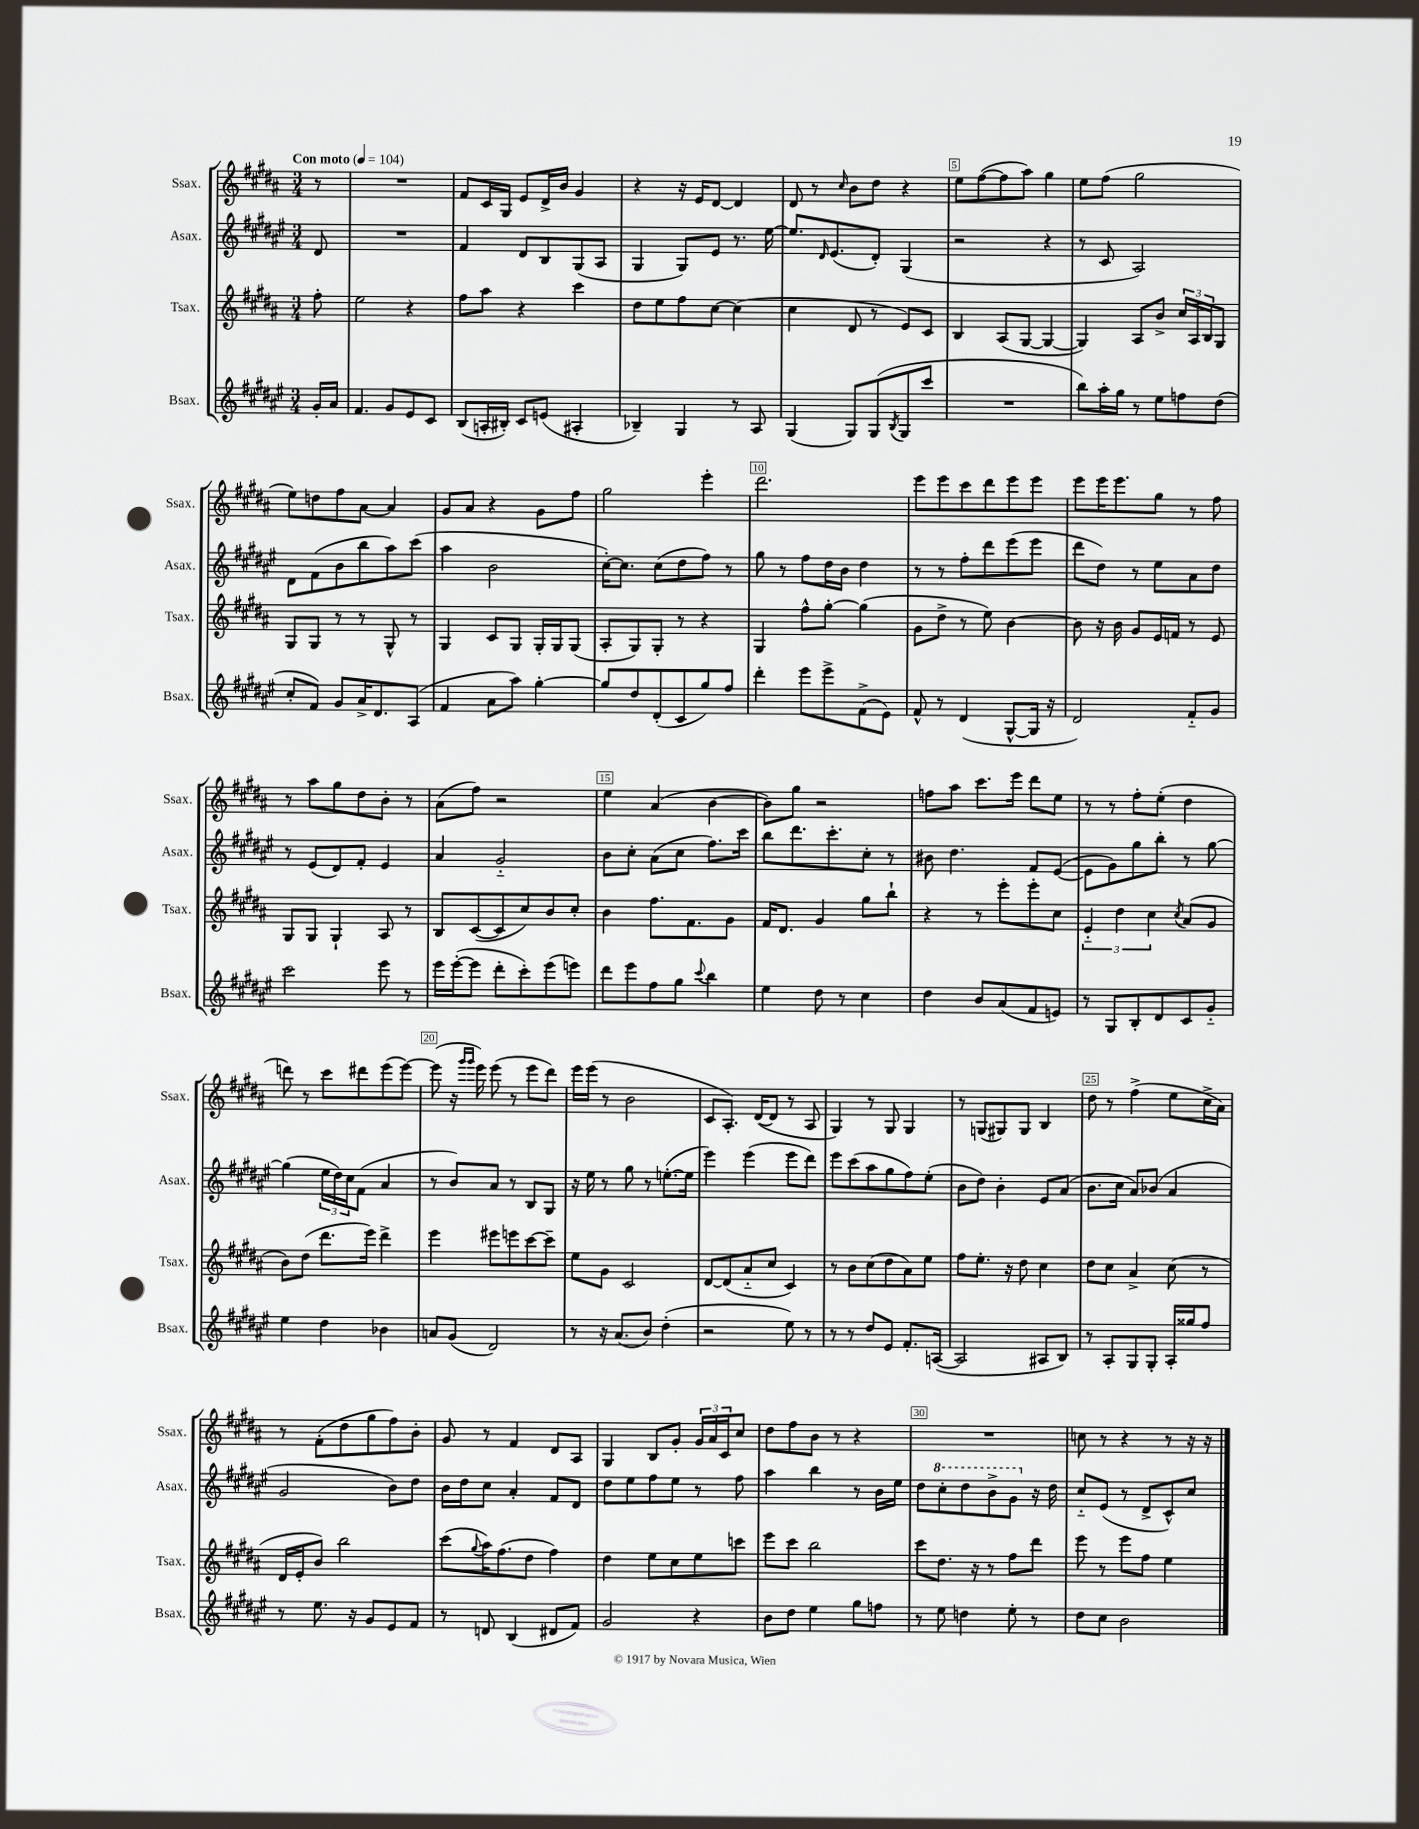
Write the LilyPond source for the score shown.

<<
\new StaffGroup <<
\new Staff = "s0" \with { instrumentName = "Ssax." shortInstrumentName = "Ssax." } {
    \clef treble \key b \major \numericTimeSignature \time 3/4 \partial 8 \tempo "Con moto" 4 = 104
    r8 |
    R2. |
    fis'8 cis'16 gis16 e'8 dis'16-> b'16 gis'4 |
    r4 r16 e'16 dis'8~ dis'4 |
    dis'8 r8 \grace { cis''16 } b'8 dis''8 r4 |
    e''8 fis''8~( fis''8 ais''8) gis''4 |
    e''8 fis''8( gis''2 |
    e''8) d''8 fis''8 ais'8~ ais'4 |
    gis'8 ais'8 r4 gis'8 fis''8 |
    gis''2 e'''4-. |
    dis'''2. |
    e'''8 e'''8 cis'''8 dis'''8 e'''8 e'''8 |
    e'''8 e'''16 e'''8. gis''8 r8 fis''8 |
    r8 ais''8 gis''8 dis''8 b'8-. r8 |
    ais'8( fis''8) r2 |
    e''4 ais'4( b'4~ |
    b'8) gis''8 r2 |
    f''8 ais''8 cis'''8. e'''16 dis'''8 e''8 |
    r8 r8 fis''8-. e''8-.( dis''4 |
    d'''8) r8 cis'''8 dis'''8 e'''8( e'''8~) |
    e'''8( r16 \grace { gis'''16 gis'''16 } e'''16) e'''8( r8 e'''8 dis'''8) |
    e'''16 e'''16( r8 b'2 |
    cis'8 ais8.-.) dis'16~( dis'8 r8 ais8 |
    gis4) r8 gis8 gis4 |
    r8 g8( gis8) gis8 b4 |
    dis''8 r8 fis''4->( e''8 cis''16-> ais'16) |
    r8 fis'8-.( dis''8 gis''8 fis''8) b'8-. |
    gis'8 r8 fis'4 dis'8 ais8 |
    gis4 b8 gis'8-. \tuplet 3/2 { gis'16 ais'16 cis'16 } cis''8 |
    dis''8 fis''8 b'8 r8 r4 |
    R2. |
    c''8 r8 r4 r8 r16 r16 \bar "|." |
}
\new Staff = "s1" \with { instrumentName = "Asax." shortInstrumentName = "Asax." } {
    \clef treble \key fis \major \numericTimeSignature \time 3/4 \partial 8
    dis'8 |
    R2. |
    fis'4 dis'8 b8 gis8( ais8 |
    gis4 gis8) eis'8 r8. eis''16~ |
    eis''8. \grace { dis'16 } eis'8.( dis'8-.) gis4( |
    r2 r4 |
    r8 cis'8 ais2) |
    dis'8 fis'8( b'8 b''8 ais''8) cis'''8( |
    ais''4 b'2 |
    cis''16~-.) cis''8. cis''8( dis''8 fis''8) r8 |
    gis''8 r8 fis''8 dis''16 b'16 dis''4 |
    r8 r8 fis''8-. dis'''8 eis'''8( eis'''8 |
    dis'''8 dis''8) r8 eis''8 ais'8 dis''8 |
    r8 eis'8( dis'8) fis'8-. eis'4 |
    ais'4 gis'2-_ |
    b'8 cis''8-. ais'8( cis''8 fis''8.) cis'''16 |
    b''8 dis'''8. cis'''8.-. cis''8-. r8 |
    bis'8 dis''4. fis'8 eis'8~( |
    eis'8 gis'8) gis''8 b''8-. r8 gis''8~ |
    gis''4( \tuplet 3/2 { eis''16 dis''16) cis''16 } fis'8( ais'4 |
    r8 b'8) ais'8 r8 b8 gis8 |
    r16 eis''16 r8 gis''8 r8 e''8.~-.( e''16 |
    eis'''4) eis'''4( eis'''8 dis'''8) |
    eis'''8 cis'''8( ais''8 gis''8 fis''8) eis''8-.( |
    b'8 dis''8) b'4-. eis'8 ais'8( |
    b'8. cis''16 ais'8) bes'8( ais'4 |
    gis'2 b'8) dis''8 |
    b'16 dis''16 cis''8 ais'4-. fis'8 dis'8 |
    dis''8 eis''8 fis''8 eis''8 r8 fis''8 |
    ais''4 b''4 r8 b'16 eis''16 |
    dis''8 \ottava #1 cis'''8-. dis'''8 b''8-> gis''8 \ottava #0 r16 dis''16 |
    cis''8-_ eis'8( r8 dis'8-> cis'8-^) cis''8 \bar "|." |
}
\new Staff = "s2" \with { instrumentName = "Tsax." shortInstrumentName = "Tsax." } {
    \clef treble \key b \major \numericTimeSignature \time 3/4 \partial 8
    fis''8-. |
    e''2 r4 |
    fis''8 ais''8 r4 cis'''4 |
    dis''8 e''8 fis''8 cis''8~ cis''4( |
    cis''4 dis'8 r8 e'8) cis'8 |
    b4 ais8( gis8~ gis4~ |
    gis4) ais8 b'8-> \tuplet 3/2 { cis''16 ais16 b16 } gis8 |
    gis8 gis8 r8 r8 gis8-^ r8 |
    gis4 cis'8 gis8 gis16-. gis16 gis8( |
    ais8-. gis8) gis8-. r8 r4 |
    gis4 fis''8-^ gis''8~-. gis''4( |
    gis'8 dis''8-> r8 e''8) b'4~ |
    b'8 r16 b'16 gis'8 e'16 f'16 r8 e'8 |
    gis8 gis8 gis4-! ais8 r8 |
    b8 cis'8~( cis'8 cis''8) b'8 cis''8-. |
    b'4 fis''8. fis'8. gis'8 |
    fis'16 dis'8. gis'4 gis''8 b''8-! |
    r4 r8 e'''8-. e'''8-. cis''8 |
    \tuplet 3/2 { e'4-_ dis''4 cis''4 } \acciaccatura { cis''8 } ais'8( gis'8 |
    b'8) dis''8( dis'''8. e'''16) dis'''4-> |
    e'''4 eis'''8 e'''8 cis'''8~ cis'''8-- |
    e''8 gis'8 cis'2 |
    dis'8~ dis'8( ais'8-_ cis''8 cis'4) |
    r8 b'8 cis''8( dis''8 ais'8) e''8 |
    fis''8 e''8.-. r16 dis''8 cis''4 |
    dis''8 cis''8 ais'4-> cis''8( r8 |
    dis'16 e'16-. b'8) b''2 |
    cis'''8( \appoggiatura { gis''8 } ais''16) fis''8.( dis''8 fis''4) |
    dis''4 e''8 cis''8 e''8 c'''8 |
    e'''8 cis'''8 b''2 |
    cis'''8 dis''8. r16 r8 fis''8 dis'''8 |
    e'''8 r8 e'''8 fis''8 e''4 \bar "|." |
}
\new Staff = "s3" \with { instrumentName = "Bsax." shortInstrumentName = "Bsax." } {
    \clef treble \key fis \major \numericTimeSignature \time 3/4 \partial 8
    gis'16-. ais'16 |
    fis'4. gis'8 eis'8 cis'8 |
    b8( a16-. bis16-.) cis'8 e'8( ais4-. |
    bes4--) gis4 r8 ais8 |
    gis4( gis8) gis8( \acciaccatura { b8 } gis8 cis'''8 |
    R2. |
    b''8) ais''16-. gis''16 r8 eis''8 f''8 dis''8( |
    cis''8-. fis'8) gis'8 ais'16-> dis'8. ais8( |
    fis'4 ais'8 ais''8) gis''4~-. |
    gis''8 dis''8 dis'8-.( cis'8 gis''8) fis''8 |
    dis'''4-. eis'''8 eis'''8-> fis'8->( eis'8) |
    fis'8-^ r8 dis'4( gis8~-^ gis16 r16 |
    dis'2) fis'8-_ gis'8 |
    cis'''2 eis'''8 r8 |
    eis'''16 eis'''16~-.( eis'''8 dis'''8-. cis'''8-.) eis'''8( e'''8) |
    dis'''8 eis'''8 fis''8 gis''8 \appoggiatura { cis'''8 } b''4 |
    eis''4 dis''8 r8 cis''4 |
    dis''4 b'8 ais'8( fis'8 e'8) |
    r8 gis8 b8-. dis'8 cis'8 gis'8-_ |
    eis''4 dis''4 bes'4 |
    a'8 gis'8( dis'2) |
    r8 r16 ais'8.( b'8) dis''4-.( |
    r2 eis''8) r8 |
    r8 r8 dis''8 eis'8 fis'8.-. a16~( |
    a2 ais8 b8) |
    r8 ais8-. gis8 gis8-. ais16-. gisis''16 fis''8 |
    r8 eis''8. r16 gis'8 eis'8 fis'8 |
    r8 d'8 b4( dis'8 fis'8) |
    gis'2 r4 |
    b'8 dis''8 eis''4 gis''8 f''8 |
    r8 eis''8 d''4 eis''8-. r8 |
    dis''8 cis''8 b'2 \bar "|." |
}
>>
>>
\layout { \context { \Score \override BarNumber.break-visibility = ##(#f #t #t) barNumberVisibility = #(every-nth-bar-number-visible 5) \override BarNumber.stencil = #(make-stencil-boxer 0.1 0.3 ly:text-interface::print) } }
